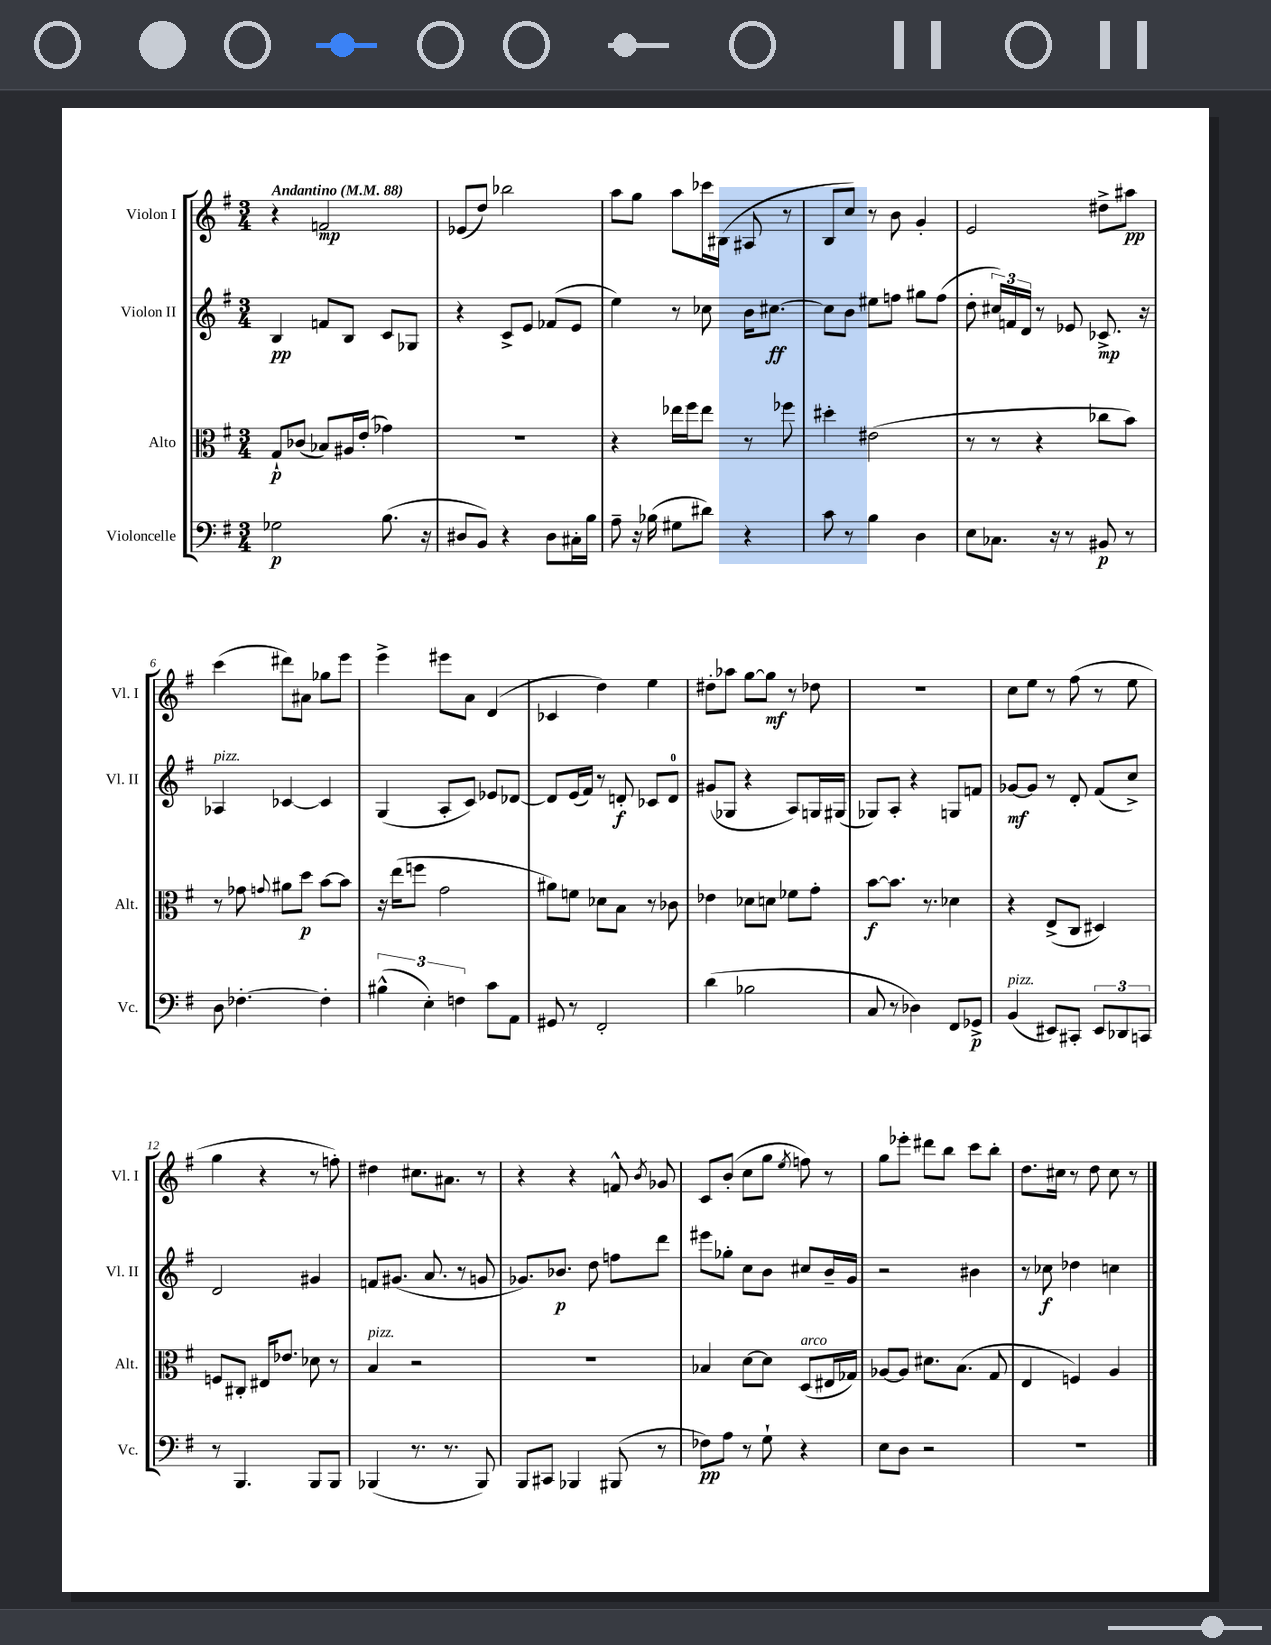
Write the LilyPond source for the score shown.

<<
\new StaffGroup <<
\new Staff = "s0" \with { instrumentName = "Violon I" shortInstrumentName = "Vl. I" } {
    \clef treble \key g \major \numericTimeSignature \time 3/4 \tempo "Andantino" 4 = 88
    \autoBeamOff r4 f'2\mp |
    ees'8[( d''8]) bes''2 |
    a''8[ g''8] a''8[ ces'''16 bis16]( ais8 r8 |
    b8[ c''8]) r8 b'8 g'4-. |
    e'2 dis''8[-> ais''8]\pp |
    c'''4( dis'''8[) ais'8] ges''8[ e'''8] |
    e'''4-> eis'''8[ a'8] d'4( |
    ces'4 d''4) e''4 |
    dis''8[-. aes''8] g''8[~ g''8]\mf r8 des''8 |
    R2. |
    c''8[ e''8] r8 fis''8( r8 e''8 |
    g''4 r4 r8 f''8-.) |
    dis''4 cis''8.[ ais'8.] r8 |
    r4 r4 f'8-^ \acciaccatura { b'8 } ges'8 |
    c'8[ b'8]-.( c''8[ g''8] \acciaccatura { e''8 } f''8) r8 |
    g''8[ ees'''8]-. dis'''8[ b''8] c'''8[ b''8]-. |
    d''8.[ cis''16] r8 d''8 cis''8 r8 \bar "|." |
}
\new Staff = "s1" \with { instrumentName = "Violon II" shortInstrumentName = "Vl. II" } {
    \clef treble \key g \major \numericTimeSignature \time 3/4
    \autoBeamOff b4\pp f'8[ b8] c'8[ ges8] |
    r4 c'8[-> e'8] fes'8[( e'8] |
    e''4) r8 ces''8 b'16[ cis''8.]~\ff |
    cis''8[ b'8] eis''8[ f''8] gis''8[ f''8]( |
    d''8-. \tuplet 3/2 { cis''16[) f'16 d'16] } r8 ees'8 ces'8.->\mp r16 |
    aes4^\markup { \italic "pizz." } ces'4~ ces'4 |
    g4( a8[-. c'8]) ees'8[ des'8]~ |
    des'8[ e'16( fis'16]) r8 d'8-.\f ces'8[ d'8]-0 |
    gis'8[( ges8] r4 a8[) g16 gis16]( |
    ges8[) a8]-. r4 g8[ f'8] |
    ges'8[~\mf ges'8] r8 d'8-. fis'8[( c''8]->) |
    d'2 gis'4 |
    f'8[ gis'8.]( a'8. r8 g'8 |
    ges'8.[) bes'8.]\p d''8 f''8[ d'''8] |
    eis'''8[ ges''8]-. c''8[ b'8] cis''8[ b'16-- g'16] |
    r2 bis'4 |
    r8 ces''8\f des''4 c''4 \bar "|." |
}
\new Staff = "s2" \with { instrumentName = "Alto" shortInstrumentName = "Alt." } {
    \clef alto \key g \major \numericTimeSignature \time 3/4
    \autoBeamOff g8[-!\p ces'8]( bes8[) ais16 e'16]-.( ges'4) |
    R2. |
    r4 ees''16[ fis''16 ees''8] r8 fes''8 |
    dis''4-. eis'2( |
    r8 r8 r4 ces''8[ b'8]) |
    r8 ges'8 \appoggiatura { g'8 } ais'8[ d''8]\p b'8[~ b'8] |
    r16 e''16[( f''8] g'2 |
    ais'8[) f'8] des'8[ b8] r8 ces'8 |
    ees'4 des'8[ d'8] fes'8[ g'8]-. |
    b'8[~\f b'8.] r8. des'4 |
    r4 e8[->( c8] dis4) |
    f8[ cis8]-. eis16[ ees'8.] des'8 r8 |
    b4^\markup { \italic "pizz." } r2 |
    R2. |
    bes4 d'8[~ d'8] d8[^\markup { \italic "arco" }( eis16 ges16]) |
    aes8[~ aes8] dis'8.[ b8.]( g8 |
    e4 f4) a4 \bar "|." |
}
\new Staff = "s3" \with { instrumentName = "Violoncelle" shortInstrumentName = "Vc." } {
    \clef bass \key g \major \numericTimeSignature \time 3/4
    \autoBeamOff ges2\p b8.( r16 |
    dis8[ b,8]) r4 dis8[ cis16-. b16] |
    a8-- r16 bes16( gis8[ dis'8]) r4 |
    c'8 r8 b4 d4 |
    e8[ ces8.] r16 r8 bis,8\p r8 |
    d8 fes4.~-. fes4-. |
    \tuplet 3/2 { bis4-^( e4-.) f4 } c'8[ a,8] |
    gis,8 r8 fis,2-. |
    d'4( bes2 |
    c8 r8 des4) fis,8[ ges,8]->\p |
    b,4^\markup { \italic "pizz." }( eis,8[) cis,8]-. \tuplet 3/2 { eis,8[ des,8 c,8] } |
    r8 b,,4. b,,8[ b,,8] |
    bes,,4( r8. r8. bes,,8) |
    b,,8[ cis,8] bes,,4 bis,,8( r8 |
    fes8[\pp) a8] r8 g8-! r4 |
    e8[ d8] r2 |
    R2. \bar "|." |
}
>>
>>
